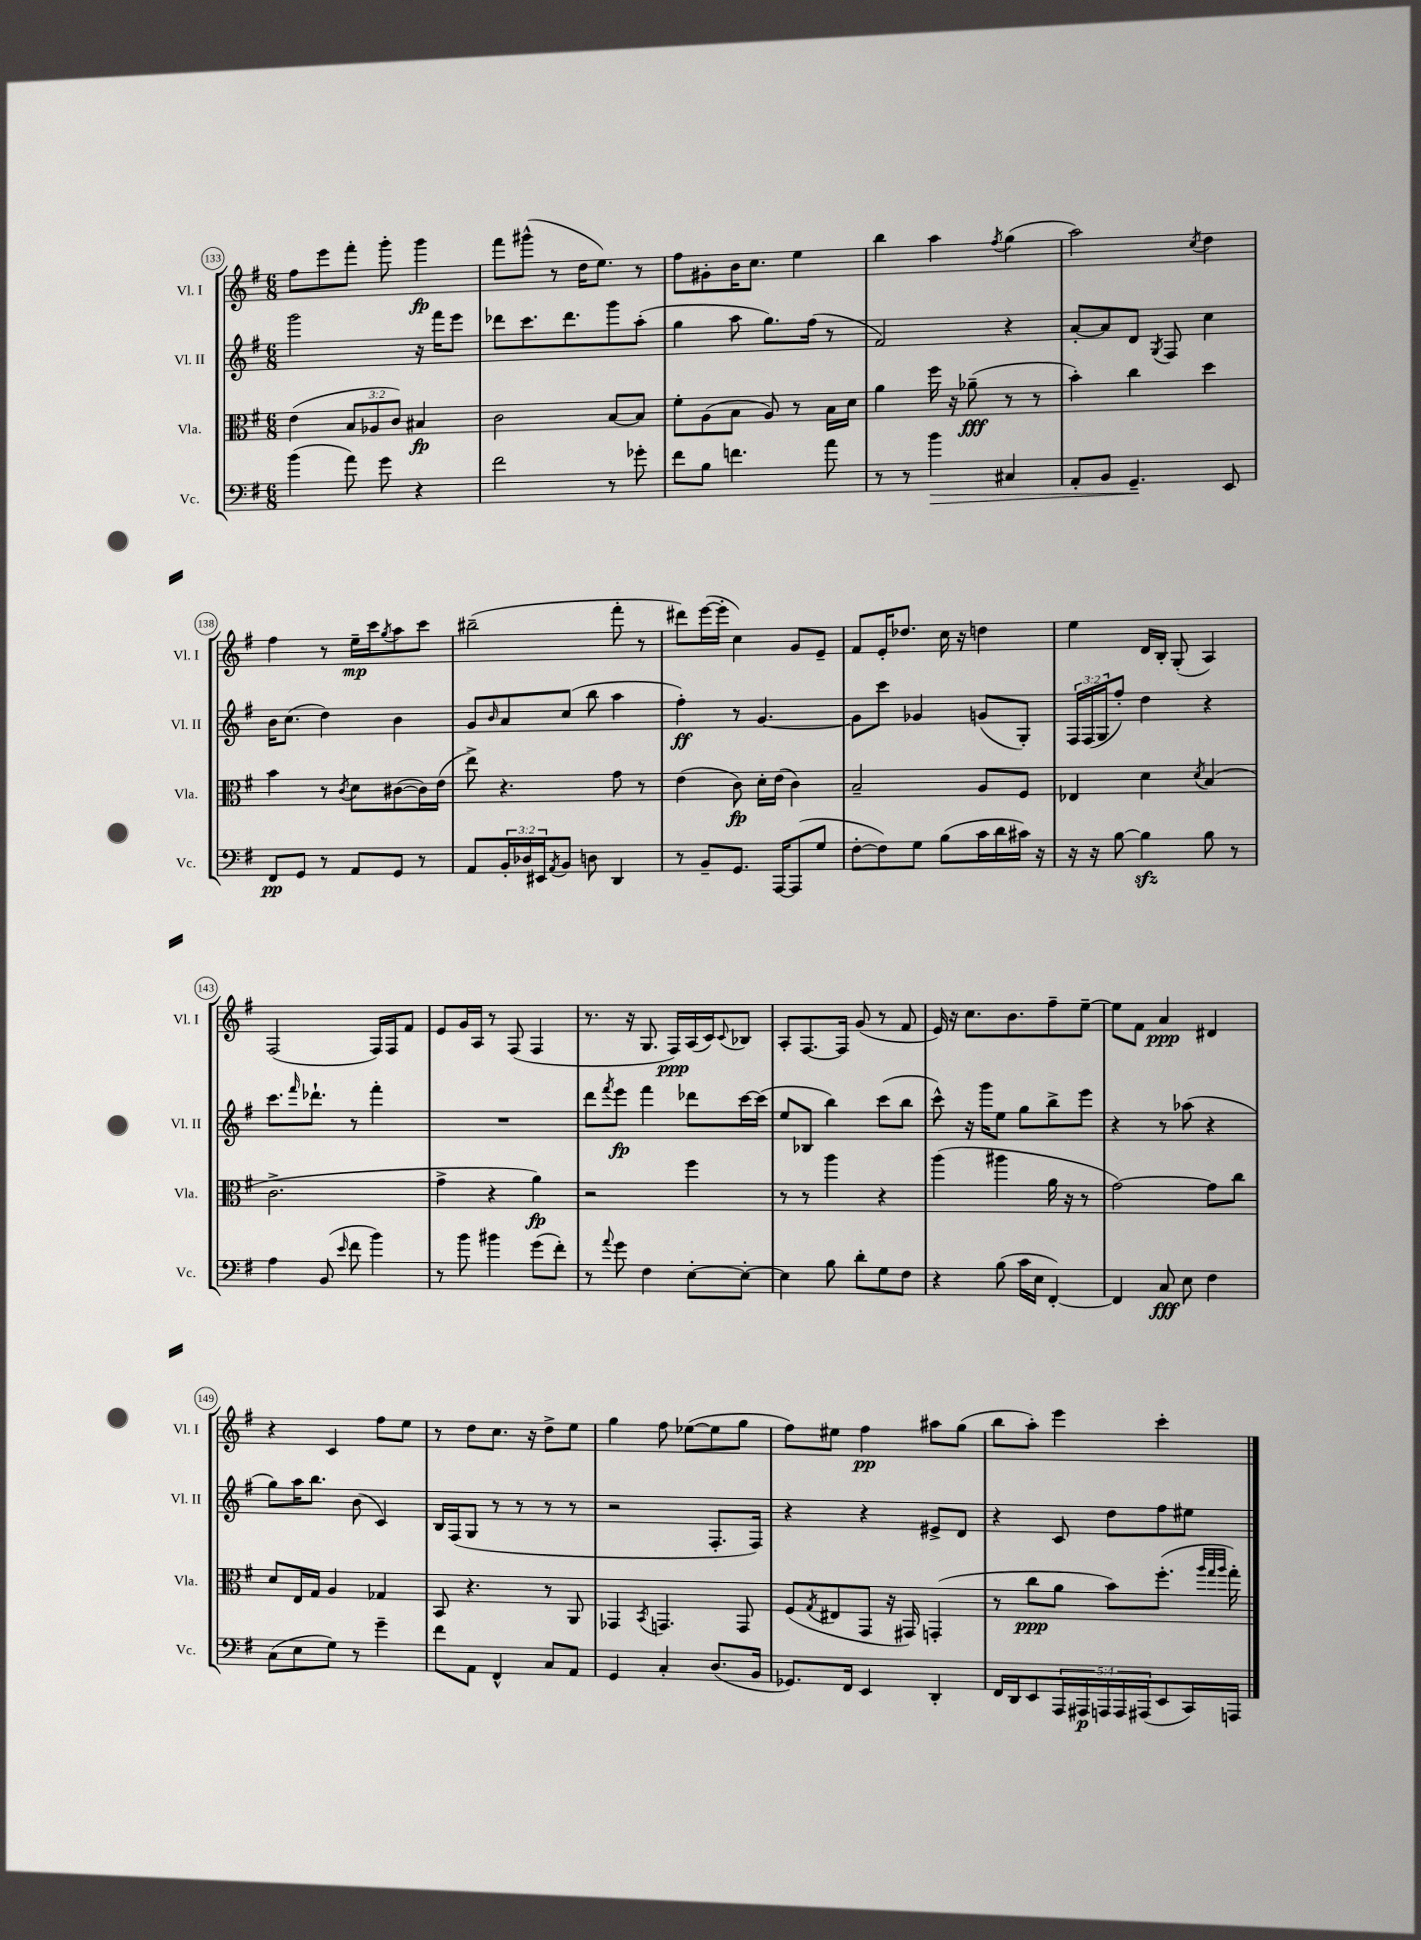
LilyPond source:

<<
\new StaffGroup <<
\new Staff = "s0" \with { instrumentName = "Vl. I" shortInstrumentName = "Vl. I" } {
    \clef treble \key g \major \numericTimeSignature \time 6/8
    fis''8 e'''8 fis'''8-. g'''8-. g'''4\fp |
    fis'''8 gis'''8-^( r8 d''16 e''8.) r8 |
    fis''8 gis'8-. b'16 c''8. e''4 |
    b''4 a''4 \acciaccatura { fis''8 } g''4( |
    a''2) \acciaccatura { c''8 } d''4 |
    fis''4 r8 e''16--\mp c'''16 \acciaccatura { g''8 } a''8 c'''8 |
    bis''2--( fis'''8-. r8 |
    dis'''8) e'''16~( e'''16-. c''4) g'8 e'8-- |
    fis'8 e'16-. des''8. c''16 r16 d''4 |
    e''4 d'16 b16-. g8-.( a4) |
    fis2( fis16) fis16 fis'8 |
    e'8 g'16 a16 r8 fis8( fis4 |
    r8. r16 g8. fis16\ppp) a16( c'16) \appoggiatura { c'8 } bes8 |
    a8-. fis8.~ fis16 g'8( r8 fis'8 |
    e'16) r16 c''8. b'8. fis''8-- e''8~-- |
    e''8 fis'8 a'4\ppp dis'4 |
    r4 c'4 fis''8 e''8 |
    r8 d''8 c''8. r16 d''8-> e''8 |
    g''4 fis''8 ees''8~( ees''8 g''8 |
    fis''8) eis''8 fis''4\pp ais''8 g''8( |
    b''8 a''8-.) e'''4 c'''4-. \bar "|." |
}
\new Staff = "s1" \with { instrumentName = "Vl. II" shortInstrumentName = "Vl. II" } {
    \clef treble \key g \major \numericTimeSignature \time 6/8 \override Staff.TupletNumber.text = #tuplet-number::calc-fraction-text
    g'''2 r16 fis'''16 e'''8 |
    des'''8 c'''8. des'''8. g'''8 a''8-.( |
    g''4 a''8 g''8.) fis''16( r8 |
    fis'2) r4 |
    a'8~-. a'8 d'8 \acciaccatura { g8 } fis8 c''4 |
    b'16 c''8.( d''4) b'4 |
    g'8 \grace { b'16 } a'8 c''8( b''8 a''4 |
    fis''4-.\ff) r8 g'4.~ |
    g'8 c'''8 ges'4 g'8( g8-.) |
    \tuplet 3/2 { fis16 fis16( g16 } fis''8-.) d''4 r4 |
    c'''8. \grace { fis'''16 } des'''8.-! r8 fis'''4-. |
    R2. |
    d'''8 \acciaccatura { fis'''8 } e'''8\fp fis'''4 des'''8 c'''16~ c'''16( |
    e''8 bes8 b''4) c'''8( b''8 |
    c'''8-^) r16 g'''16 e''8 g''8 b''8-> e'''8 |
    r4 r8 aes''8( r4 |
    g''8) a''16 b''8. b'8( c'4) |
    b16 fis16( g8 r8 r8 r8 r8 |
    r2 fis8.-. fis16) |
    r4 r4 eis'8-> d'8 |
    r4 c'8 d''8 fis''8 eis''8 \bar "|." |
}
\new Staff = "s2" \with { instrumentName = "Vla." shortInstrumentName = "Vla." } {
    \clef alto \key g \major \numericTimeSignature \time 6/8 \override Staff.TupletNumber.text = #tuplet-number::calc-fraction-text
    e'4( \tuplet 3/2 { b8 aes8 c'8) } bis4\fp |
    c'2 b8~ b8 |
    fis'8-. a8( b8 a8) r8 b16 d'16 |
    a'4 fis''16 r16 aes'8--\fff( r8 r8 |
    b'4-.) c''4 d''4 |
    b'4 r8 \acciaccatura { c'8 } d'8 cis'8~( cis'16) e'16( |
    e''8->) r4. g'8 r8 |
    e'4( c'8\fp) d'16-. e'16( c'4) |
    b2-- a8 fis8 |
    ees4 d'4 \acciaccatura { d'8 } b4( |
    c'2.-> |
    g'4-> r4 a'4\fp) |
    r2 fis''4 |
    r8 r8 a''4 r4 |
    a''4( ais''4 a'16 r16 r8 |
    g'2~) g'8 c''8 |
    d'8 e16 g16 a4 ges4 |
    b,8 r4. r8 a,8 |
    ges,4 \acciaccatura { b,8 } g,4. g,8 |
    fis8( \acciaccatura { g8 } eis8 g,8 r16 gis,16) g,4-.( |
    r8 c''8\ppp a'8 b'8) fis''8.-.( \grace { a''32 g''32 a''32 } g''16-.) \bar "|." |
}
\new Staff = "s3" \with { instrumentName = "Vc." shortInstrumentName = "Vc." } {
    \clef bass \key g \major \numericTimeSignature \time 6/8 \override Staff.TupletNumber.text = #tuplet-number::calc-fraction-text
    b'4( a'8) g'8 r4 |
    fis'2 r8 ges'8-. |
    fis'8 b8 f'4. a'8 |
    r8 r8 b'4\> cis4 |
    a,8-. b,8 g,4.--\! e,8 |
    fis,8\pp g,8 r8 a,8 g,8 r8 |
    a,8 \tuplet 3/2 { b,16-. des16 eis,16 } \acciaccatura { a,8 } b,8 d8 d,4 |
    r8 b,8-- g,8. a,,16~ a,,8( g8 |
    fis8~-. fis8) g8 b8( c'16 d'16 cis'16) r16 |
    r16 r16 b8~ b4\sfz b8 r8 |
    a4 b,8( \grace { e'16 } fis'8 b'4) |
    r8 b'8 bis'4 g'8( fis'8-.) |
    r8 \appoggiatura { a'8 } g'8 fis4 e8~-. e8~-. |
    e4 b8 d'8-. g8 fis8 |
    r4 b8( c'16 e16 fis,4~-.) |
    fis,4 c8\fff e8 fis4 |
    c8( e8 g8) r8 g'4-- |
    fis'8 a,8 fis,4-^ c8 a,8 |
    g,4 c4-. d8.( b,16 |
    ges,8.) fis,16 e,4 d,4-. |
    fis,16 d,16 e,8 \tuplet 5/4 { a,,16 ais,,16\p a,,16 a,,16 ais,,16( } e,8 c,16) a,,16 \bar "|." |
}
>>
>>
\layout { \context { \Score currentBarNumber = #133 \override BarNumber.stencil = #(make-stencil-circler 0.1 0.3 ly:text-interface::print) } }
